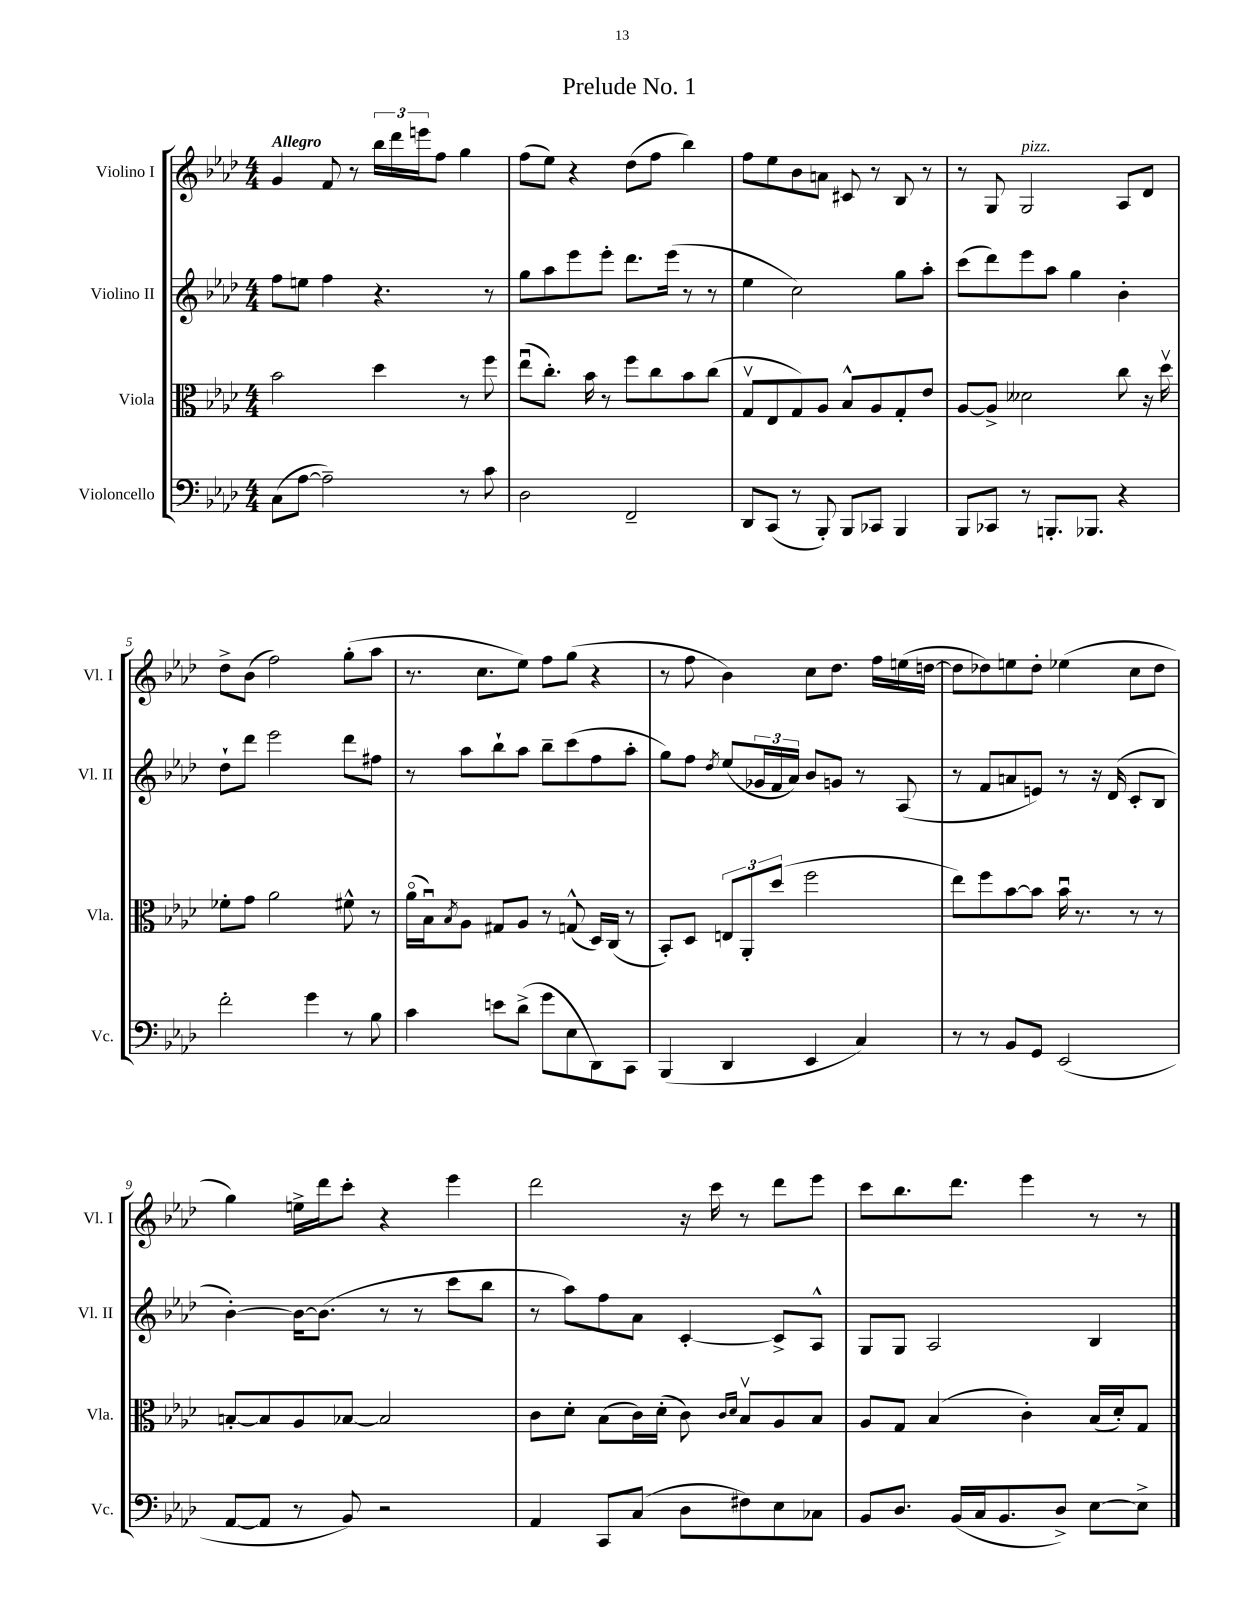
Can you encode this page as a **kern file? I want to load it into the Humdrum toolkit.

**kern	**kern	**kern	**kern
*staff4	*staff3	*staff2	*staff1
*clefF4	*clefC3	*clefG2	*clefG2
*k[b-e-a-d-]	*k[b-e-a-d-]	*k[b-e-a-d-]	*k[b-e-a-d-]
*M4/4	*M4/4	*M4/4	*M4/4
(8C	2b-	8ff	4g
[8A-	.	8ee	.
2A-~])	.	4ff	8f
.	.	.	8r
.	4dd-	4.r	24bb-
.	.	.	24ddd-
.	.	.	24eee
.	.	.	8ff
8r	8r	.	4gg
8c	8ff	8r	.
=	=	=	=
2D-	(8ee-u	8gg	(8ff
.	8.cc')	8aa-	8ee-)
.	.	8eee-	4r
.	16b-	.	.
.	8r	8eee-'	.
2FF~	8ff	8.ddd-	(8dd-
.	8cc	.	8ff
.	.	(16eee-	.
.	8b-	8r	4bb-)
.	(8cc	8r	.
=	=	=	=
8DD-	8Gv	4ee-	8ff
(8CC	8E-	.	8ee-
8r	8G)	2cc)	8b-
8BBB-')	8A-	.	8a
8BBB-	8B-^^	.	8c#
8CC-	8A-	.	8r
4BBB-	8G'	8gg	8B-
.	8e-	8aa-'	8r
=	=	=	=
8BBB-	[8A-	(8ccc	8r
8CC-	8A-^]	8ddd-)	8G
8r	2d--	8eee-	2G
8.BBB'	.	8aa-	.
.	.	4gg	.
8.BBB-	.	.	.
4r	8cc	4b-'	8A-
.	16r	.	8d-
.	16dd-v	.	.
=	=	=	=
2f'	8f-'	8dd-`	8dd-^
.	8g	8ddd-	(8b-
.	2a-	2eee-	2ff)
4g	.	.	.
8r	8f#^^	8ddd-	(8gg'
8B-	8r	8ff#	8aa-
=	=	=	=
4c	(16a-o	8r	8.r
.	16B-u)	.	.
.	8qB-	.	.
.	8A-	8aa-	.
.	.	.	8.cc
8e	8G#	8bb-`	.
(8d-^	8A-	8aa-	8ee-)
8g	8r	8bb-~	8ff
8E-	(8G^^	(8ccc	(8gg
8DD-)	16D-)	8ff	4r
.	(16C	.	.
8CC	8r	8aa-'	.
=	=	=	=
(4BBB-	8BB-')	8gg)	8r
.	8D-	8ff	8ff
.	.	8qdd-	.
4DD-	12E	(8ee-	4b-)
.	12AA-'	.	.
.	.	24g-	.
.	(12dd-	24f	.
.	.	24a-)	.
4EE-	2ff	8b-	8cc
.	.	8g	8.dd-
4C)	.	8r	.
.	.	.	16ff
.	.	(8A-	(16ee
.	.	.	[16dd
=	=	=	=
8r	8ee-)	8r	8dd]
8r	8ff	8f	8dd-)
8BB-	[8b-	8a	8ee
8GG	8b-]	8e)	8dd-'
(2EE-	16b-u	8r	(4ee-
.	8.r	.	.
.	.	16r	.
.	.	(16d-	.
.	8r	8c'	8cc
.	8r	8B-	8dd-
=	=	=	=
[8AA-	[8B'	[4b-')	4gg)
8AA-]	8B]	.	.
8r	8A-	16b-_	16ee^
.	.	(8.b-]	16ddd-
8BB-)	[8B-	.	8ccc'
2r	2B-]	8r	4r
.	.	8r	.
.	.	8ccc	4eee-
.	.	8bb-	.
=	=	=	=
4AA-	8c	8r	2ddd-
.	8d-'	8aa-)	.
8CC	(8B-	8ff	.
(8C	16c)	8a-	.
.	(16d-'	.	.
8D-	8c)	[4c'	16r
.	.	.	16ccc
.	16qqc	.	.
.	16qqd-	.	.
8F#)	8B-v	.	8r
8E-	8A-	8c^]	8ddd-
8C-	8B-	8A-^^	8eee-
=	=	=	=
8BB-	8A-	8G	8ccc
8.D-	8G	8G	8.bb-
.	(4B-	2A-	.
(16BB-	.	.	8.ddd-
16C	.	.	.
8.BB-	.	.	.
.	4c')	.	4eee-
8D-^)	.	.	.
[8E-	(16B-	4B-	8r
.	16d-')	.	.
8E-^]	8G	.	8r
==	==	==	==
*-	*-	*-	*-
